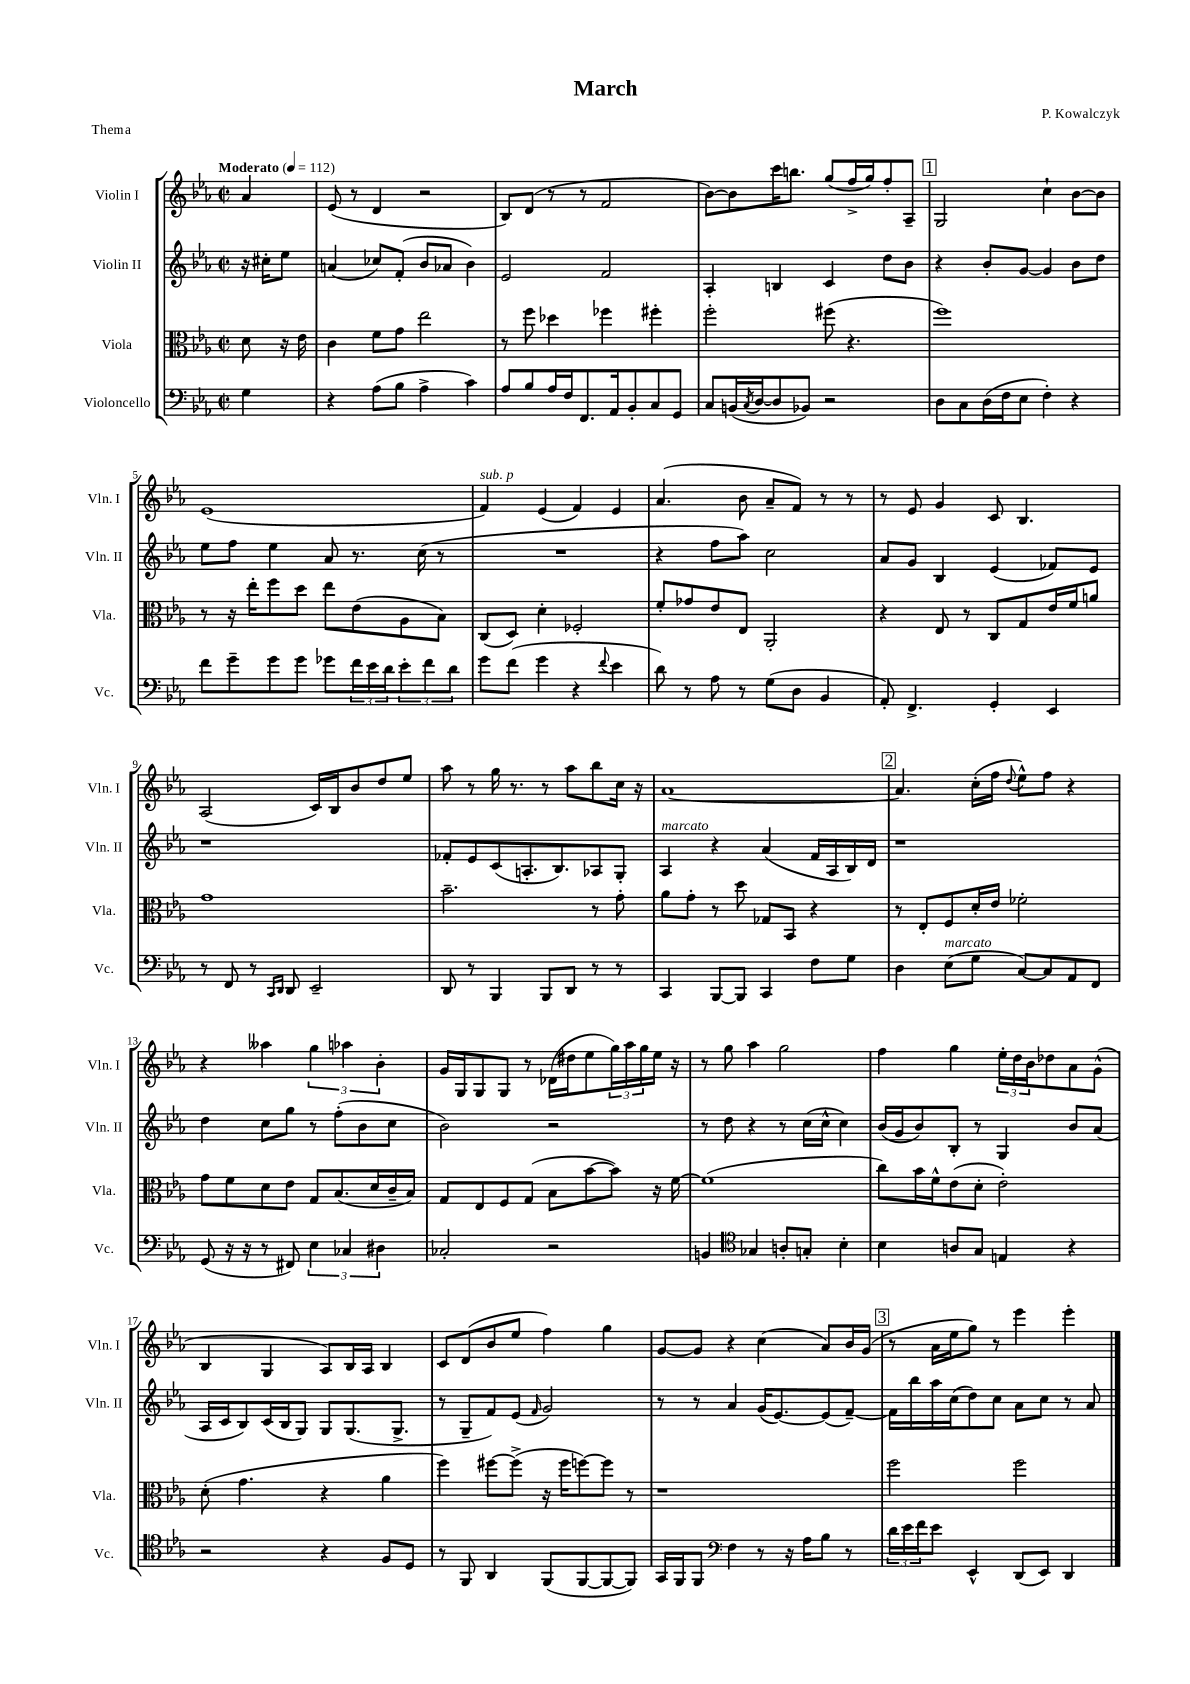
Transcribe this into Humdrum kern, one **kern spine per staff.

**kern	**kern	**kern	**kern
*staff4	*staff3	*staff2	*staff1
*clefF4	*clefC3	*clefG2	*clefG2
*k[b-e-a-]	*k[b-e-a-]	*k[b-e-a-]	*k[b-e-a-]
*M2/2	*M2/2	*M2/2	*M2/2
*met(c|)	*met(c|)	*met(c|)	*met(c|)
*MM112	*MM112	*MM112	*MM112
4G\	8d\	16r	4a-/
.	.	16cc#'\LK	.
.	16r	8ee-\J	.
.	16e-\	.	.
=	=	=	=
4r	4c\	(4a/	(8e-/
.	.	.	8r
(8A-\L	8f\L	8cc-/L)	4d/
8B-\J	8g\J	(8f'/J	.
4A-^\	2ee-\	8b-/L	2r
.	.	8a-/J	.
4c\)	.	4b-\)	.
=	=	=	=
8A-/L	8r	2e-/	8B-/L)
8B-/	8ff\	.	(8d/J
16A-/L	4dd-\	.	8r
16F/J	.	.	.
8.FF/	.	.	8r
.	4ff-\	2f/	2f/
16AA-/k	.	.	.
8BB-'/	.	.	.
8C/	4ff#'\	.	.
8GG/J	.	.	.
=	=	=	=
8C/L	2ff'\	4A-'/	[8b-\L)
(16BB/L	.	.	8b-\]
8qC/	.	.	.
[16D/J	.	.	.
8D/]	.	4B/	16ccc\K
.	.	.	8.bb\J
8BB-/J)	.	.	.
2r	(8ff#\	4c/	(8gg/L
.	4.r	.	16ff^/L
.	.	.	16gg/J)
.	.	8dd\L	8ff'/
.	.	8b-\J	8A-~/J
=	=	=	=
8D\L	1ff)	4r	2G/
8C\	.	.	.
(16D\L	.	8b-'/L	.
16F\J	.	.	.
8E-\J	.	[8g/J	.
4F'\)	.	4g/]	4cc`\
4r	.	8b-\L	[8b-\L
.	.	8dd\J	8b-\]J
=	=	=	=
8f\L	8r	8ee-\L	(1e-
8g~\	16r	8ff\J	.
.	16ee-'\LK	.	.
8g\	8ff\	4ee-\	.
8g\J	8dd\J	.	.
8g-\L	8ee-\L	8a-/	.
24f\L	(8e-\	8.r	.
24e-\	.	.	.
24d\J	.	.	.
12e-'\	8A-\	.	.
.	.	(16cc\	.
12f\	.	.	.
.	8B-\J)	8r	.
12d\J	.	.	.
=	=	=	=
8g\L	(8C/L	1r	4f/)
(8f\J	8D/J)	.	.
4g\	4d'\	.	(4e-/
4r	2F-'/	.	4f/)
8qqf/	.	.	.
4e-\	.	.	4e-/
=	=	=	=
8d\)	8f'/L	4r	(4.a-/
8r	8g-/	.	.
8A-\	8e-/	8ff\L	.
8r	8E-/J	8aa-\J)	8b-\
(8G\L	2AA-'/	2cc\	8a-~/L
8D\J	.	.	8f/J)
4BB-/	.	.	8r
.	.	.	8r
=	=	=	=
8AA-'/)	4r	8a-/L	8r
4.FF^/	.	8g/J	8e-/
.	8E-/	4B-/	4g/
.	8r	.	.
4GG'/	8C/L	(4e-/	8c/
.	8G/	.	4.B-/
4EE-/	16e-/L	8f-/L)	.
.	16f/J	.	.
.	8a/J	8e-/J	.
=	=	=	=
8r	1g	1r	(2A-/
8FF/	.	.	.
8r	.	.	.
16qqCC/LL	.	.	.
16qqDD/JJ	.	.	.
8DD/	.	.	.
2EE-~/	.	.	16c/LL)
.	.	.	16B-/J
.	.	.	8b-/
.	.	.	8dd/
.	.	.	8ee-/J
=	=	=	=
8DD/	2.b-~\	8f-'/L	8aa-\
8r	.	8e-/	8r
4BBB-/	.	(8c/	16gg\
.	.	.	8.r
.	.	8.A'/	.
8BBB-/L	.	.	8r
.	.	8.B-/)	.
8DD/J	.	.	8aa-\L
8r	8r	8A-/	8bb-\
8r	8g'\	8G'/J	16cc\Jk
.	.	.	16r
=	=	=	=
4CC/	8a-\L	4A-/	[1a-
.	8g'\J	.	.
[8BBB-/L	8r	4r	.
8BBB-/]J	8dd\	.	.
4CC/	8G-/L	(4a-/	.
.	8BB-/J	.	.
8F\L	4r	16f/LL	.
.	.	16A-/	.
8G\J	.	16B-/)	.
.	.	16d/JJ	.
=	=	=	=
4D\	8r	1r	4.a-/]
.	8E-'/L	.	.
(8E-\L	8F/	.	.
8G\J	16d'/L	.	(16cc'\LL
.	16e-/JJ	.	16ff\JJ
.	.	.	8qqdd/
[8C/L)	2f-'\	.	8ee-^^\L)
8C/]	.	.	8ff\J
8AA-/	.	.	4r
8FF/J	.	.	.
=	=	=	=
(8GG/	8g\L	4dd\	4r
16r	8f\	.	.
16r	.	.	.
8r	8d\	8cc\L	4aa--\
8FF#/)	8e-\J	8gg\J	.
6E-\	8G/L	8r	6gg\
.	(8.B-/	(8ff'\L	.
6C-/	.	.	6aa-\
.	.	8b-\	.
.	16d/L	.	.
6D#\	.	.	6b-'\
.	16c~/	8cc\J	.
.	16B-/JJ)	.	.
=	=	=	=
2C-'/	8G/L	2b-\)	16g/LL
.	.	.	16G/J
.	8E-/	.	8G/
.	8F/	.	8G/J
.	(8G/J	.	8r
2r	8B-\L	2r	(16d-\LL
.	.	.	16dd#\J
.	[8b-\	.	8ee-\
.	8b-\]J)	.	24gg\L)
.	.	.	24aa-\
.	.	.	24gg\
.	16r	.	16ee-\JJ
.	[16f\	.	16r
=	=	=	=
4BB/	(1f]	8r	8r
.	.	8dd\	8gg\
*clefC4	*	*	*
4G-/	.	4r	4aa-\
8A'/L	.	8r	2gg\
8G'/J	.	(16cc\LL	.
.	.	16cc^^\JJ	.
4B-'\	.	4cc\)	.
=	=	=	=
4B-\	8cc\L)	(16b-/LL	4ff\
.	.	16g/J	.
.	16b-\L	8b-/)	.
.	16f^^\J	.	.
8A/L	(8e-\	8B-'/J	4gg\
8G/J	8d'\J	8r	.
4E/	2e-'\)	4G/	24ee-'\LL
.	.	.	24dd\
.	.	.	24b-\J
.	.	.	8dd-\
4r	.	8b-/L	8a-\
.	.	(8a-/J	(8g^^\J
=	=	=	=
2r	(8d'\	16A-/LL	4B-/
.	.	16c/J	.
.	4.g\	8B-/)	.
.	.	(16c/L	4G/
.	.	16B-/J	.
.	.	8G/J)	.
4r	4r	8G/L	8A-/L)
.	.	(8.G/	16B-/L
.	.	.	16A-/JJ
8F/L	4a-\	.	4B-/
.	.	8.G^/J	.
8D/J	.	.	.
=	=	=	=
8r	4ff\)	8r	8c/L
8FF/	.	8G~/L	(8d/
4AA-/	[8ff#\L	8f/)	8b-/
.	(8ff#^\]J	(8e-/J	8ee-/J
.	.	16qqf/	.
(8FF/L	16r	2g/)	4ff\)
.	16ff#\LK	.	.
[8FF/	[8ff\)	.	.
8FF/_	8ff\]J	.	4gg\
8FF/]J)	8r	.	.
=	=	=	=
16GG/LL	1r	8r	[8g/L
16FF/J	.	.	.
8FF/J	.	8r	8g/]J
*clefF4	*	*	*
4F\	.	4a-/	4r
8r	.	(16g/LK	(4cc\
.	.	[8.e-/)	.
16r	.	.	.
16A-\LK	.	.	.
8B-\J	.	(8e-/]	8a-/L)
8r	.	[8f~/J)	16b-/L
.	.	.	(16g/JJ
=	=	=	=
24d\LL	2ff\	16f\]LL	8r
24e-\	.	.	.
.	.	16bb-\	.
24f\J	.	.	.
8e-\J	.	16aa-\	16a-\LL
.	.	(16cc\J	16ee-\J
4EE-^^/	.	8dd\)	8gg\J)
.	.	8cc\J	8r
(8DD/L	2ff\	8a-\L	4eee-\
8EE-/J)	.	8cc\J	.
4DD/	.	8r	4eee-'\
.	.	8a-/	.
==	==	==	==
*-	*-	*-	*-
